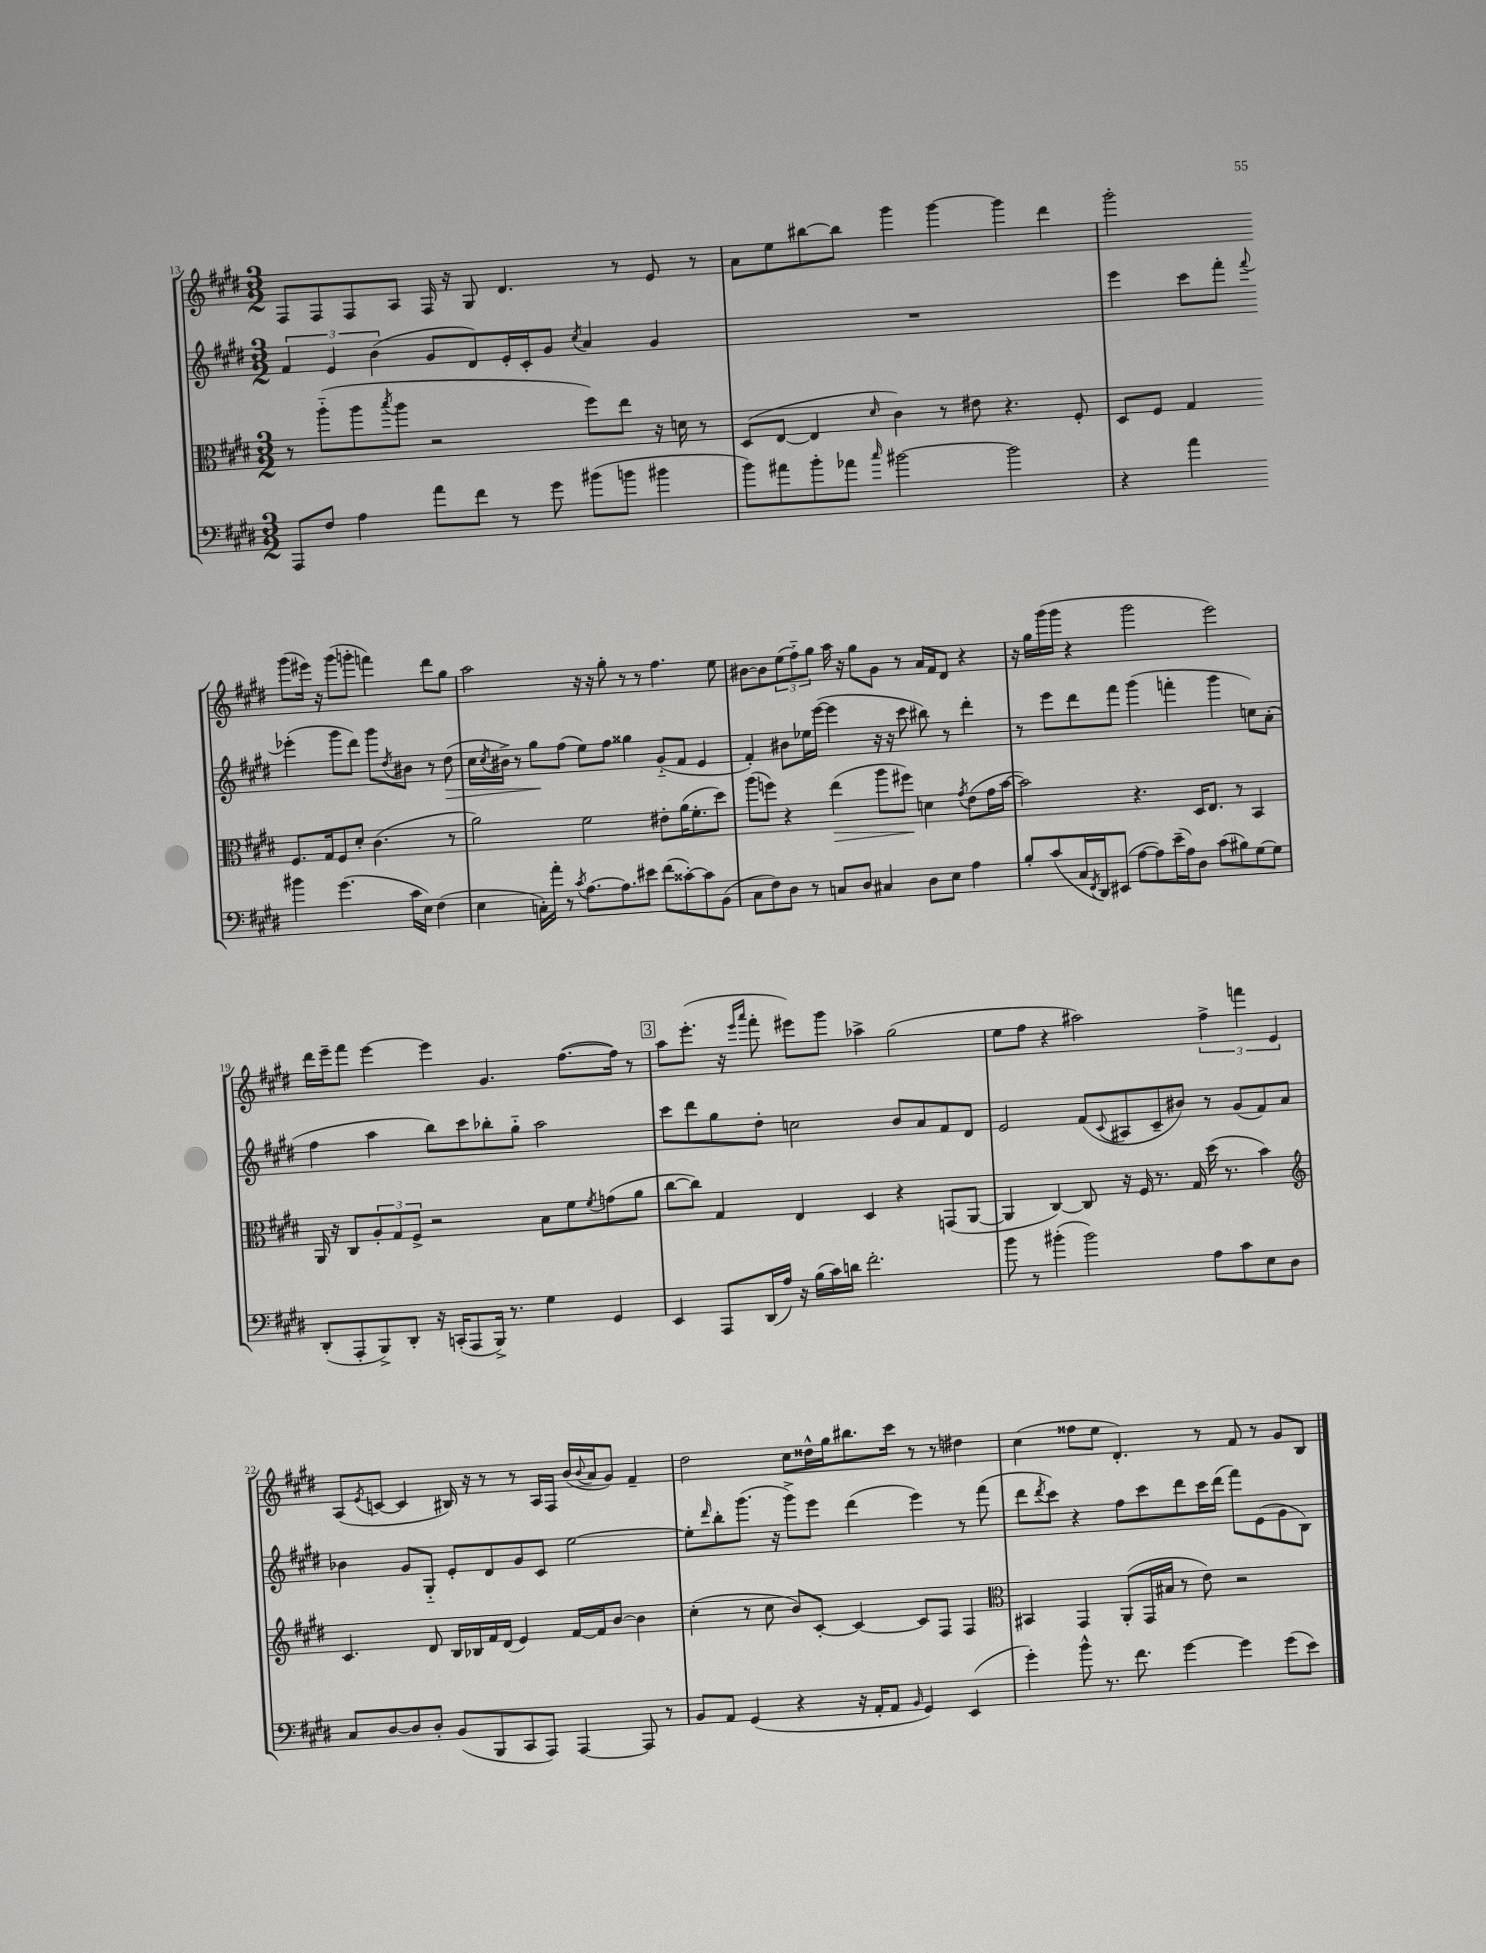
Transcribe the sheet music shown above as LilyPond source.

<<
\new StaffGroup <<
\new Staff = "s0" {
    \clef treble \key e \major \numericTimeSignature \time 3/2
    fis8 fis8 fis8 a8 fis16 r16 gis8 dis'4. r8 e'8 r8 |
    a'8 e''8 bis''8~ bis''8 gis'''4 gis'''4~ gis'''4 dis'''4 |
    gis'''2-. gis'''8( eis'''16) r16 gis'''8( g'''8-. f'''4) dis'''8 gis''8 |
    a''2 r16 r16 gis''8-. r8 r8 fis''4. e''8 |
    bis'8~ bis'8 \tuplet 3/2 { e''8( fis''8-_) gis''8 } a''16 r16 gis''8 gis'8 r8 a'16 fis'16 dis'8 r4 |
    r16 gis''16 gis'''16( gis'''16 r4 gis'''2 e'''2) |
    dis'''16 e'''16-- fis'''8 e'''4~ e'''4 gis'4. fis''8.~( fis''16) r8 |
    \mark \markup { \box "3" } a''8 e'''8.-.( r16 \grace { e'''16 a'''16 } fis'''8-. eis'''8) gis'''8 aes''4-> gis''2( |
    e''8 fis''8 r4 ais''2) \tuplet 3/2 { fis''4-> f'''4 e'4 } |
    a8( \acciaccatura { e'8 } c'8~ c'4 bis16) r16 r8 r8 a16 fis16 b'16( \appoggiatura { b'8 } a'16 gis'8) fis'4-- |
    dis''2 cis''8 disis''16-^ gis''16 bis''8. cis'''16 r8 r8 dis''4 |
    cis''4( fisis''8 e''8 dis'4.-.) r8 fis'8 r8 gis'8 b8 \bar "|." |
}
\new Staff = "s1" {
    \clef treble \key e \major \numericTimeSignature \time 3/2
    \tuplet 3/2 { fis'4 e'4 b'4( } gis'8 dis'8) e'16-. cis'16-. gis'8 \acciaccatura { cis''8 } a'4 gis'4 |
    R1. |
    e'''4 cis'''8 fis'''8-. \appoggiatura { fis'''8 } ees'''4-.( gis'''8 dis'''8) gis'''8 \acciaccatura { dis''8 } bis'8 r8 dis''8\>( |
    cis''16 \acciaccatura { cis''8 } bis'16->) r8 gis''8\! fis''8( e''8) fis''8 gisis''4 gis'8-_( fis'8 e'4 |
    fis'4-.) bis'8 ees''16 e'''16~( e'''4 r16 r16 cis'''8 bis''8) r8 dis'''4-. |
    r8 e'''8 dis'''8 fis'''8 gis'''4( f'''4-. gis'''4 c''8) a'8-.( |
    fis''4 a''4 b''8) cis'''8 bes''8-. gis''8-_ a''2 |
    \mark \markup { \box "3" } cis'''8 dis'''8 gis''8 dis''8-. c''2 b'8 a'8 fis'8 dis'8 |
    e'2 fis'8( \appoggiatura { cis'8 } ais8 cis'8-- bis'8) r8 gis'8( fis'8) a'8 |
    bes'4 gis'8 gis8-_ e'8-. dis'8 gis'8 cis'8 e''2~ |
    e''8-. \grace { dis'''16 } b''8-. gis'''8.( r16 gis'''8->) e'''8 dis'''4( e'''4) r8 fis'''8( |
    dis'''8 \acciaccatura { dis'''8 } cis'''8) r4 fis''8 cis'''8 dis'''8 cis'''16 dis'''16( fis'''8) e'8( gis'8 b8) \bar "|." |
}
\new Staff = "s2" {
    \clef alto \key e \major \numericTimeSignature \time 3/2
    r8 a''8-_( a''8 \acciaccatura { b''8 } a''8 r2 fis''8) e''8 r16 d'16 r8 |
    dis8( e8~ e4 \grace { dis'16 } cis'4) r8 eis'8 r4. fis8-. |
    dis8 fis8 gis4 fis8. gis16 fis8 dis'8-. cis'4.( r8 |
    a'2) fis'2 eis'8-. a'16( fis'8.-. dis''8) |
    a''8( f''8) r4 e''4\>( a''8 fis''8\!) d'4 \acciaccatura { gis'8 } e'8( gis'16 b'16~ |
    b'2) r4. dis16 e8. r8 b,4 |
    a,16 r16 cis8 \tuplet 3/2 { a8-. gis8 fis8-> } r2 b8 fis'8 \acciaccatura { fis'8 } g'8( a'8 |
    \mark \markup { \box "3" } cis''8~ cis''8) gis4 e4 dis4 r4 g,8( a,8~ |
    a,4 cis4~) cis8 r16 fis16 r8. gis16 dis''16( r8. b'4) |
    \clef treble cis'4. dis'8 b16 bes16 fis'16 dis'16( e'4) fis'16~ fis'16 b'8~ b'4 |
    cis''4-.( r8 cis''8 b'8) cis'8~-. cis'4~ cis'8 fis8 fis4 |
    \clef alto bis,4 gis,4 a,8-.( gis,16 bis16 r8 e'8) r2 \bar "|." |
}
\new Staff = "s3" {
    \clef bass \key e \major \numericTimeSignature \time 3/2
    a,,8 fis8 a4 a'8 fis'8 r8 gis'8 bis'8( b'8 bis'4 |
    b'8) ais'8 b'8-. aes'8 \grace { cis''16 } bis'2~ bis'2 |
    r4 a'4 bis'4 gis'4.( cis'16 e16) fis4( |
    e4 c16-.) a'16-. r8 \acciaccatura { cis'8 } a8.~ a8. eis'8 fis'8( cisis'8~-.) cisis'8 b,8( |
    cis8 fis8) dis8 r8 c8 dis8 cis4 dis8 e8 a4 |
    b8-. cis'8( cis16 \acciaccatura { fis,8 } dis,16) eis,8( a8~ a8) e'16--( a16) dis8 cis'8( bis8) gis8~ gis8 |
    dis,8-.( a,,8-. b,,8->) dis,8-. r16 c,16-.( a,,8 b,,16->) r8. gis4 gis,4 |
    \mark \markup { \box "3" } e,4 a,,8 dis,16( a16) r16 b16( cis'16) d'16 fis'2.-. |
    b'8 r8 bis'4-.( bis'2) a8 cis'8 e8 dis8 |
    cis8 dis8~ dis8 dis8-. b,8( b,,8 cis,8 a,,8) a,,4~ a,,8 r8 |
    b,8 a,8 gis,4( r4 r16 a,16-. a,8 \grace { b,16 } gis,4) e,4( |
    gis'4-.) b'8-^ r8. fis'8. gis'4~ gis'4 gis'8( e'8) \bar "|." |
}
>>
>>
\layout { \context { \Score currentBarNumber = #13 } }
